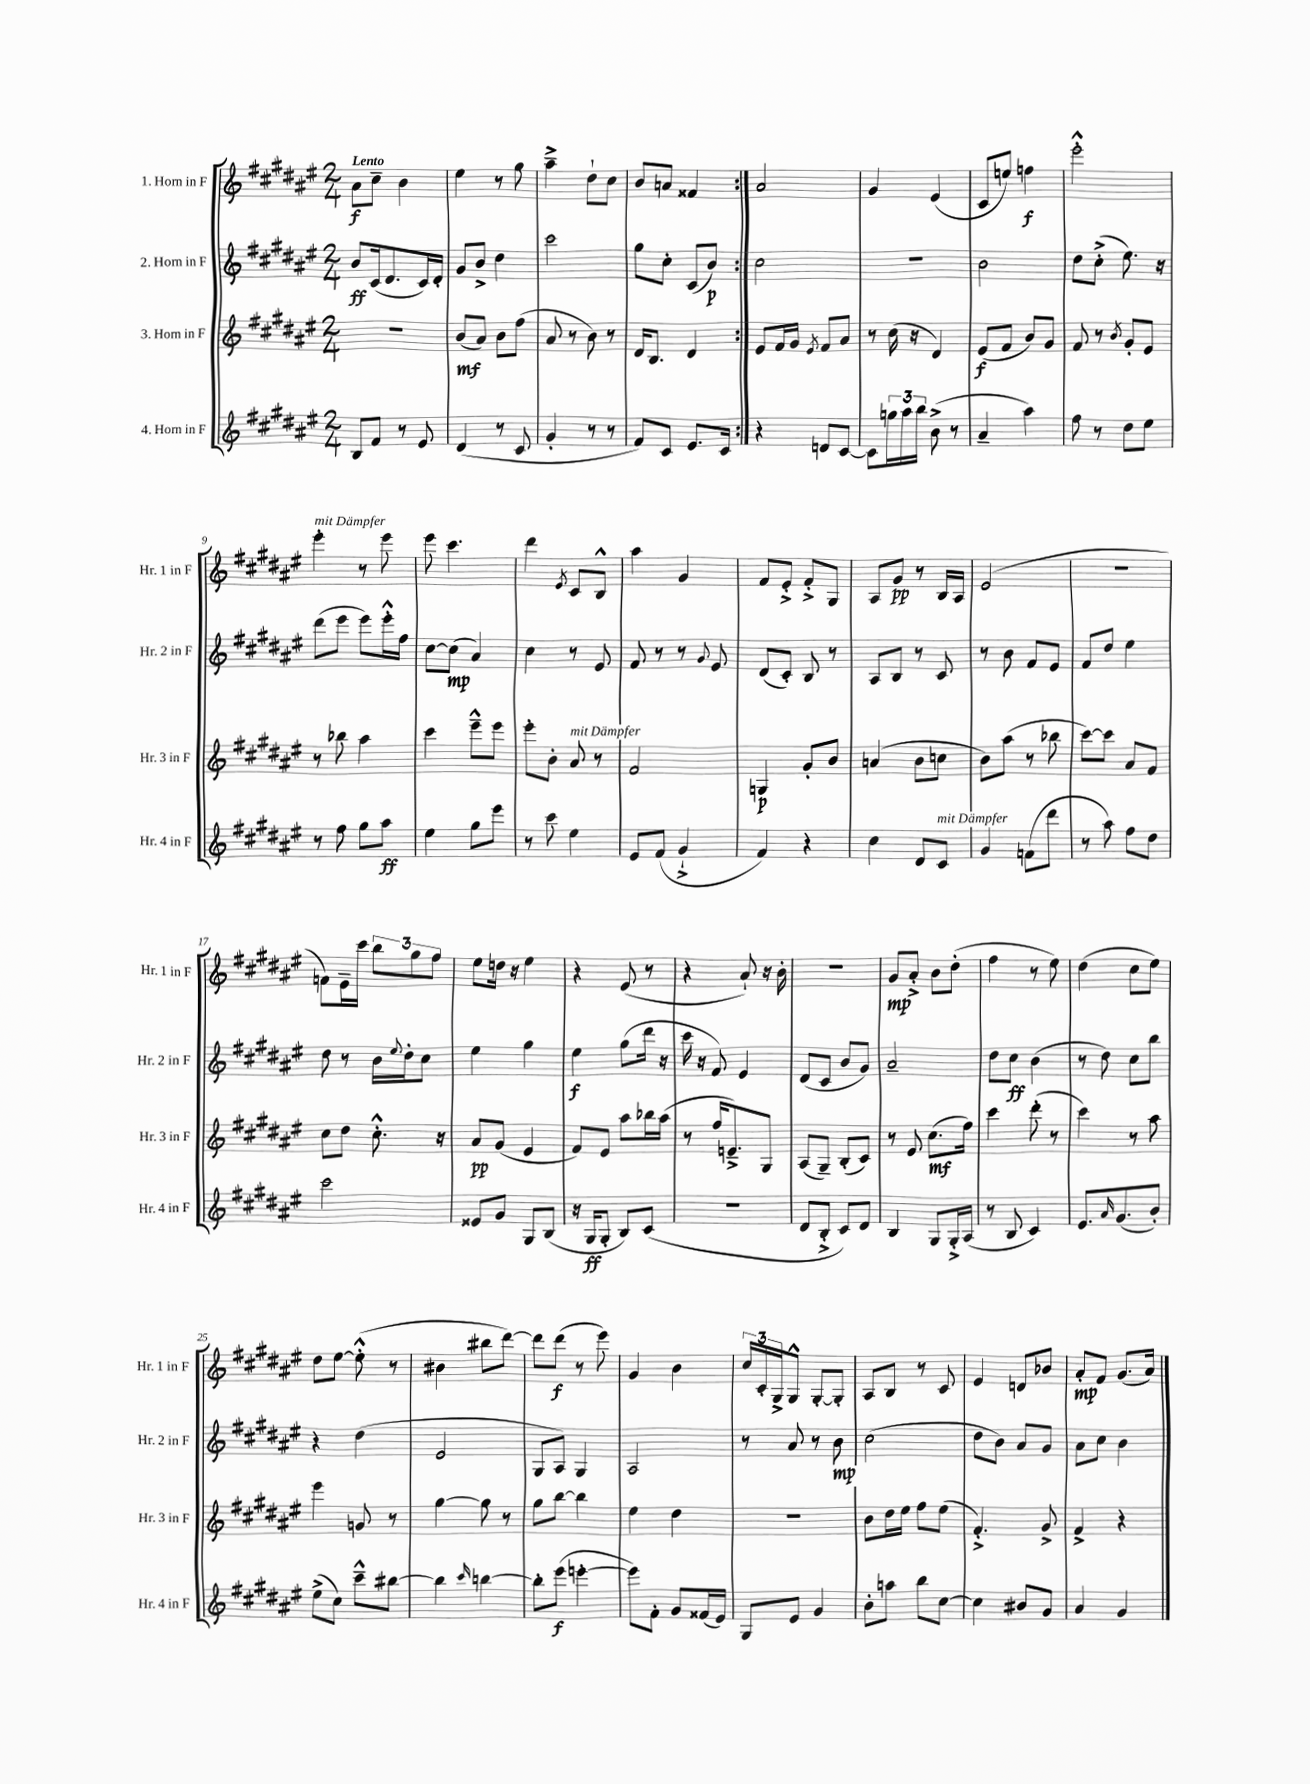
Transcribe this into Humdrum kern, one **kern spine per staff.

**kern	**kern	**kern	**kern
*staff4	*staff3	*staff2	*staff1
*clefG2	*clefG2	*clefG2	*clefG2
*k[f#c#g#d#a#e#]	*k[f#c#g#d#a#e#]	*k[f#c#g#d#a#e#]	*k[f#c#g#d#a#e#]
*M2/4	*M2/4	*M2/4	*M2/4
8B	2r	8b	8a#
8f#	.	(16c#	8cc#~
.	.	8.d#	.
8r	.	.	4b
8e#	.	16c#)	.
.	.	16d#'	.
=	=	=	=
(4d#	(8b	8g#	4ee#
.	8a#)	8b^	.
8r	8b	4dd#	8r
8c#	(8ff#	.	8gg#
=	=	=	=
4g#'	8a#	2ccc#	4aa#~^
.	8r	.	.
8r	8b)	.	8dd#`
8r	8r	.	8cc#
=	=	=	=
8f#)	16d#	8gg#	8b
.	8.B	.	.
8c#	.	8cc#'	8a
8.e#	4d#	(8c#	4f##
.	.	8b)	.
16c#	.	.	.
=:|!	=:|!	=:|!	=:|!
4r	8e#	2cc#	2a#
.	16f#	.	.
.	16g#	.	.
.	8qe#	.	.
8d	8f#	.	.
[8c#	8a#	.	.
=	=	=	=
8c#]	8r	2r	4g#
24gg	(16cc#	.	.
24aa#	.	.	.
.	16r	.	.
24bb	.	.	.
(8b^	4d#)	.	(4e#
8r	.	.	.
=	=	=	=
4a#~	(8e#	2b	8c#
.	8f#	.	8ee)
4aa#)	8b)	.	4ff
.	8g#	.	.
=	=	=	=
8ff#	8f#	8dd#	2eee#'^^
8r	8r	(8cc#'^	.
.	8qb	.	.
8dd#	8g#'	8.ee#)	.
8ee#	8e#	.	.
.	.	16r	.
=	=	=	=
8r	8r	(8ddd#	4eee#'
8ff#	8bb-	8eee#	.
8gg#	4aa#	8eee#)	8r
8aa#	.	16eee#'^^	8eee#
.	.	16ff#	.
=	=	=	=
4ee#	4ccc#	[8cc#	8eee#
.	.	(8cc#]	4.ccc#
8gg#	8eee#~^^	4a#)	.
8eee#	8eee#	.	.
=	=	=	=
8r	8eee#'	4cc#	4ddd#
8ccc#	8b'	.	.
.	.	.	8qe#
4ee#	8a#	8r	8c#
.	8r	8e#	8B^^
=	=	=	=
8e#	2f#	8f#	4aa#
(8f#	.	8r	.
4g#`^	.	8r	4g#
.	.	8qqg#	.
.	.	8e#	.
=	=	=	=
4f#)	4G	(8d#	8f#
.	.	8c#')	8e#'^
4r	8g#'	8B	8f#'^
.	8b	8r	8G#
=	=	=	=
4cc#	(4a	8A#	8A#
.	.	8B	8g#
8d#	8b	8r	8r
8c#	8cc	8c#	16B
.	.	.	16A#
=	=	=	=
4g#	8b)	8r	(2e#
.	(8aa#	8b	.
(8f	8r	8f#	.
8ddd#	8bb-	8e#	.
=	=	=	=
8r	[8ccc#)	8f#	2r
8aa#)	8ccc#]	8dd#	.
8ff#	8a#	4ee#	.
8dd#	8f#	.	.
=	=	=	=
2ccc#	8cc#	8dd#	8f)
.	8dd#	8r	16e#~
.	.	.	16ccc#
.	8.cc#'^^	16b	12bb
.	.	8qqee#	.
.	.	16dd#'	.
.	.	.	12gg#
.	.	8cc#	.
.	.	.	12ff#
.	16r	.	.
=	=	=	=
8e##	8a#	4ee#	8ee#
8g#	(8g#	.	16dd
.	.	.	16r
8G#	4e#	4gg#	4ee#
(8B	.	.	.
=	=	=	=
16r	8f#)	4ee#	4r
16G#	.	.	.
8G#'	8e#	.	.
8B)	8aa#	(8gg#	(8e#
(8c#	16bb-	16ddd#	8r
.	(16aa#	16r	.
=	=	=	=
2r	8r	16ccc#	4r
.	.	16r	.
.	16ff#	8f#)	.
.	8.e~^)	.	.
.	.	4e#	8a#`)
.	8G#	.	16r
.	.	.	16b'
=	=	=	=
8d#	(8A#	(8d#	2r
8B'^	8G#~)	8c#	.
8c#)	(8B'	8b	.
8d#	8c#)	8g#)	.
=	=	=	=
4B	8r	2a#~	8g#
.	8e#	.	8a#'^
8G#	(8.cc#	.	8b
16G#'^	.	.	(8dd#'
(16A#	16ff#)	.	.
=	=	=	=
8r	4ccc#	8dd#	4ff#
8B	.	8cc#	.
4c#)	(8ddd#'	(4b	8r
.	8r	.	8ee#)
=	=	=	=
8.e#	4ccc#)	8r	(4dd#
.	.	8dd#)	.
16qqa#	.	.	.
(8.g#	.	.	.
.	8r	8cc#	8cc#
8b')	8aa#	8bb	8ee#)
=	=	=	=
(8ee#^	4eee#	4r	8dd#
8cc#)	.	.	[8ee#
8ccc#~^^	8g	(4dd#	(8ee#'^^]
[8bb#	8r	.	8r
=	=	=	=
4bb#]	[4gg#	2e#	4b#
16qqccc#	.	.	.
[4bb	8gg#]	.	8bb#
.	8r	.	[8ddd#)
=	=	=	=
8bb']	8gg#	8G#	8ddd#]
(8eee#	[8bb	8A#)	(8ddd#
[4eee'	4bb]	4G#	8r
.	.	.	8eee#)
=	=	=	=
8eee])	4ee#	2A#	4g#
8f#'	.	.	.
8g#	4dd#	.	4b
(16f##	.	.	.
16e#)	.	.	.
=	=	=	=
8G#	2r	8r	24cc#
.	.	.	24c#'
.	.	.	24G#^
8e#	.	8a#	8G#^^
4g#	.	8r	[8G#'
.	.	8b	8G#']
=	=	=	=
8b'	8b	(2cc#	8A#
8aa	16dd#	.	8B
.	16ee#	.	.
8bb	8ff#	.	8r
[8cc#	(8ee#	.	8c#
=	=	=	=
4cc#]	4.f#'^)	8dd#	4e#
.	.	8b)	.
8b#	.	8a#	8d
8g#	8g#^	8g#	8b-
=	=	=	=
4a#	4f#^	8a#	8a#'
.	.	8cc#	8f#
4g#	4r	4b	(8.g#
.	.	.	16a#)
==	==	==	==
*-	*-	*-	*-
